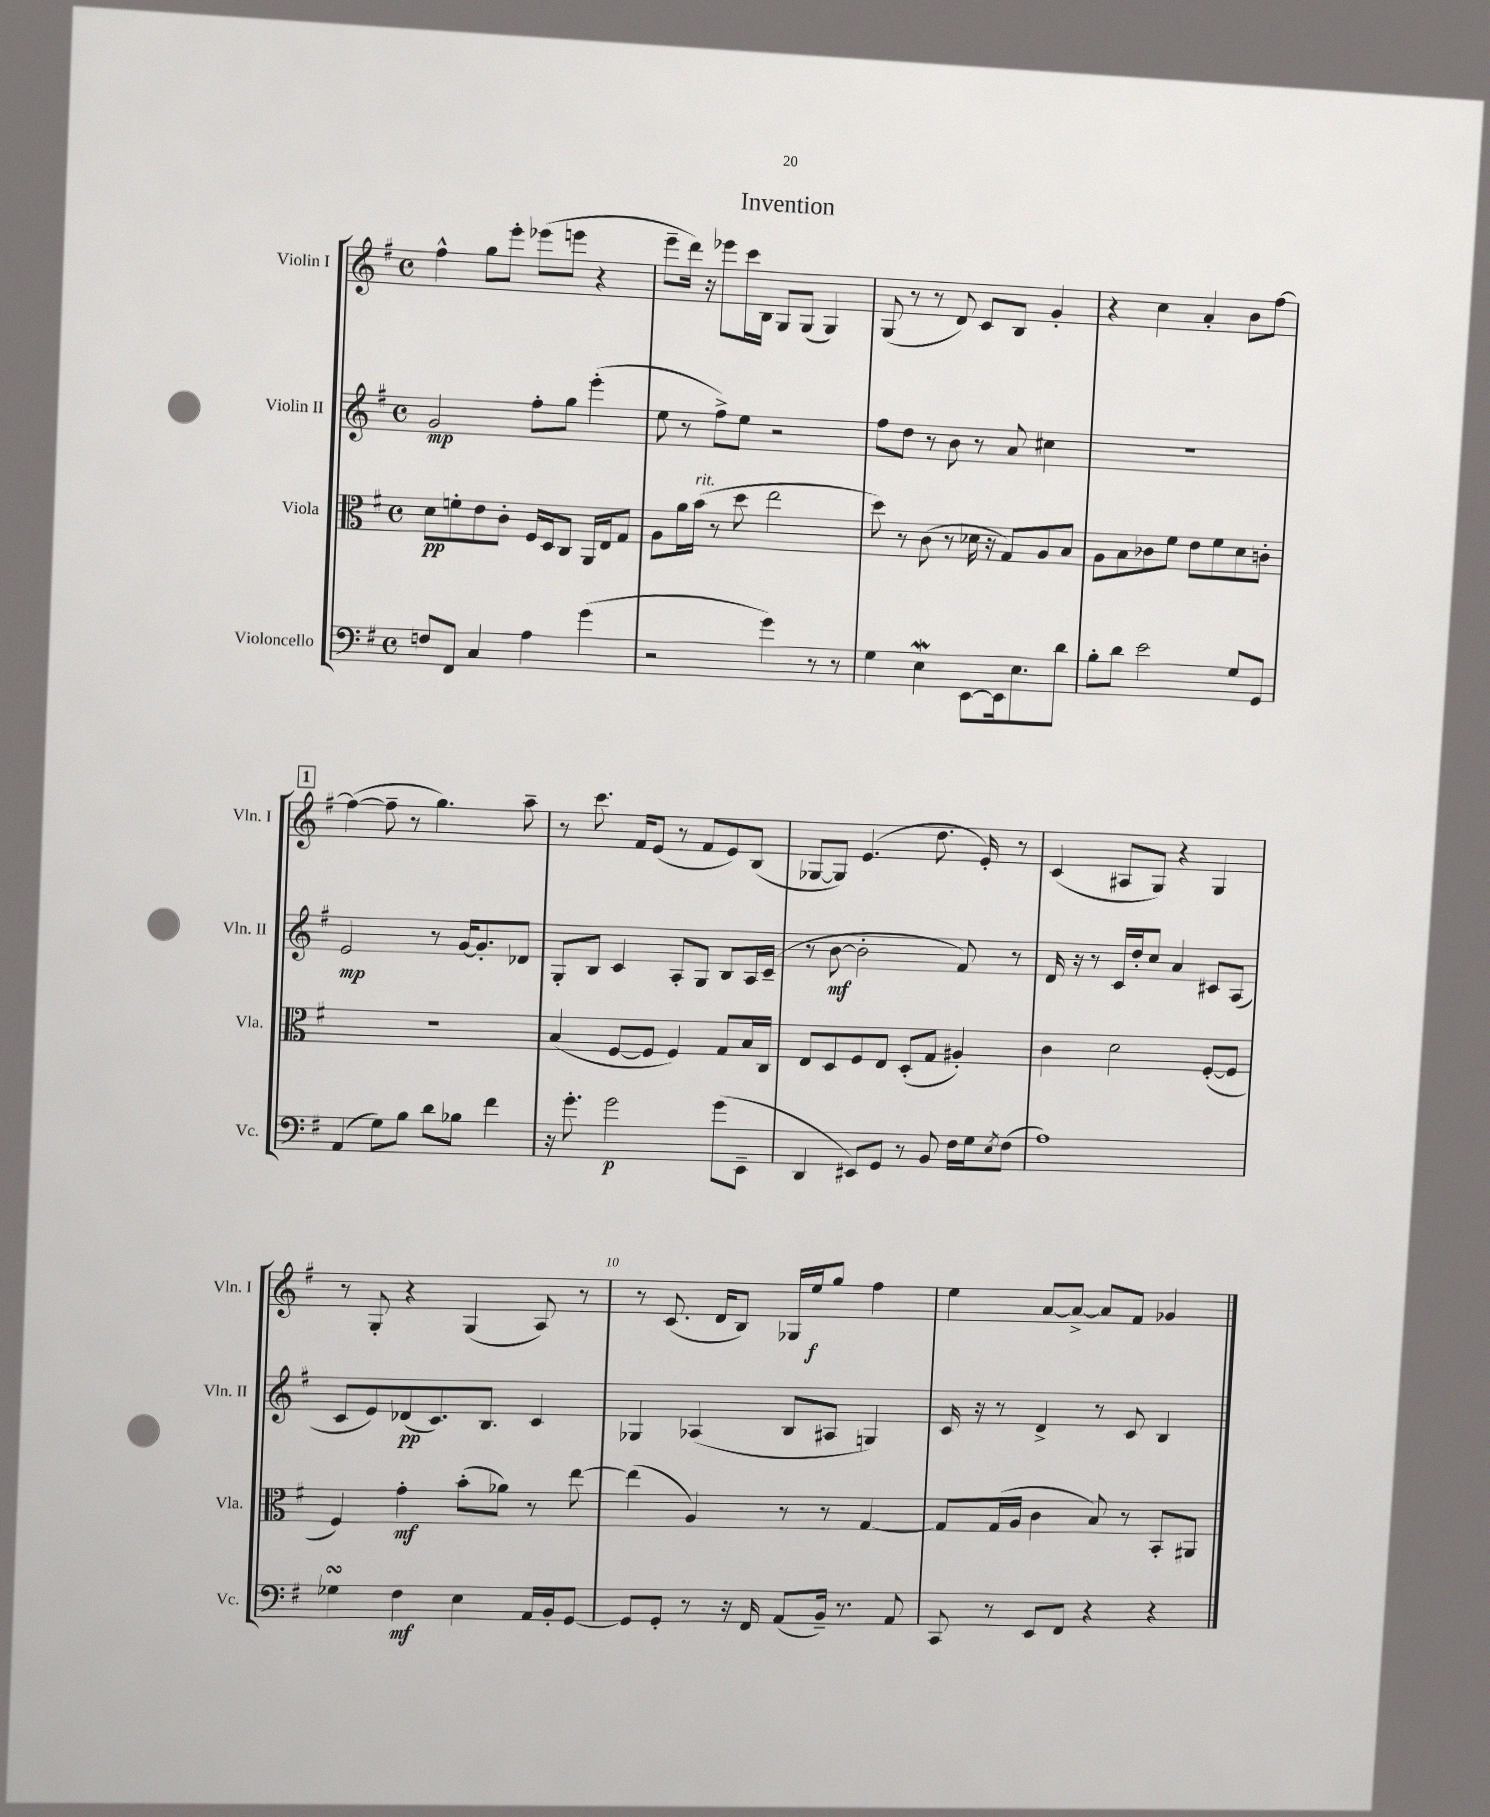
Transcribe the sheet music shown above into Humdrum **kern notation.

**kern	**kern	**kern	**kern
*staff4	*staff3	*staff2	*staff1
*clefF4	*clefC3	*clefG2	*clefG2
*k[f#]	*k[f#]	*k[f#]	*k[f#]
*M4/4	*M4/4	*M4/4	*M4/4
*met(c)	*met(c)	*met(c)	*met(c)
8F	8d	2g	4ff#^^
8FF#	8f'	.	.
4C	8e	.	8gg
.	8c'	.	8eee'
4A	16F#	8ff#'	(8eee-
.	16D	.	.
.	8C	8gg	8eee
(4g	16AA	(4eee'	4r
.	16E	.	.
.	8G	.	.
=	=	=	=
2r	8A	8ee	8eee~
.	16a	8r	16ddd)
.	(16b	.	16r
.	8r	8ff#^)	8eee-
.	8dd	8ee	16ccc
.	.	.	16B
4g)	2ee	2r	8G
.	.	.	(8G
8r	.	.	4G)
8r	.	.	.
=	=	=	=
4G	8dd)	8ff#	(8G
.	8r	8dd	8r
4E	(8c	8r	8r
.	8r	8b	8d)
[8EE	16d-	8r	8c
.	16r	.	.
16EE]	8G)	8a	8B
8.E	.	.	.
.	8A	4cc#	4g'
8d	8B	.	.
=	=	=	=
8B'	8A	1r	4r
8d	8B	.	.
2e	8c-	.	4cc
.	8f#	.	.
.	8e	.	4a'
.	8f#	.	.
8G	8d	.	8b
8GG	8c'	.	[8ff#
=	=	=	=
(4AA	1r	2e	(4ff#_
8G)	.	.	8ff#~]
8B	.	.	8r
8d	.	8r	4.gg)
8B-	.	[16g	.
.	.	8.g']	.
4f#	.	.	.
.	.	8d-	8aa~
=	=	=	=
16r	(4B	8G'	8r
8.g'	.	.	.
.	.	8B	8.ccc
2g	[8F#	4c	.
.	.	.	16f#
.	8F#]	.	(8e
.	4F#)	8A'	8r
.	.	8G	8f#
(8g	8G	8B	8e)
8EE~	16B	16A	(8B
.	16C	(16c~	.
=	=	=	=
4DD	8E	8r	[8G-
.	8D	[8b	8G-])
8EE#)	8F#	2b']	(4.e
8GG	8E	.	.
8r	(8D'	.	.
8BB	8G	.	8.dd
16F#	4A#')	8f#)	.
16G	.	.	16e')
8qE	.	.	.
(8F#	.	8r	8r
=	=	=	=
1A)	4c	16d	(4c
.	.	16r	.
.	.	8r	.
.	2d	16c	8A#
.	.	16dd'	.
.	.	8cc	8G)
.	.	4a	4r
.	([8F#'	8c#	4G
.	8F#]	(8A	.
=	=	=	=
4G-	4F#)	8c	8r
.	.	8e)	8G'
4F#	4g'	(8d-	4r
.	.	8.c)	.
4E	(8b'	.	(4G
.	.	8.B	.
.	8a-)	.	.
16AA	8r	4c	8A)
16BB'	.	.	.
[8GG	[8ee	.	8r
=	=	=	=
8GG]	(4ee]	4G-	8r
8GG'	.	.	(8.c
8r	4A)	(4A-	.
.	.	.	16d
16r	.	.	8B)
16FF#	.	.	.
(8AA	8r	8B	16G-
.	.	.	16ee
16BB~)	8r	8A#	8gg
8.r	.	.	.
.	[4G	4G)	4ff#
8AA	.	.	.
=	=	=	=
8CC	8G]	16c	4ee
.	.	16r	.
8r	(16G	8r	.
.	16A	.	.
8EE	4c	4d^	[8a
8FF#	.	.	8a^_
4r	8B)	8r	8a]
.	8r	8c	8f#
4r	8BB'	4B	4g-
.	8AA#	.	.
==	==	==	==
*-	*-	*-	*-
